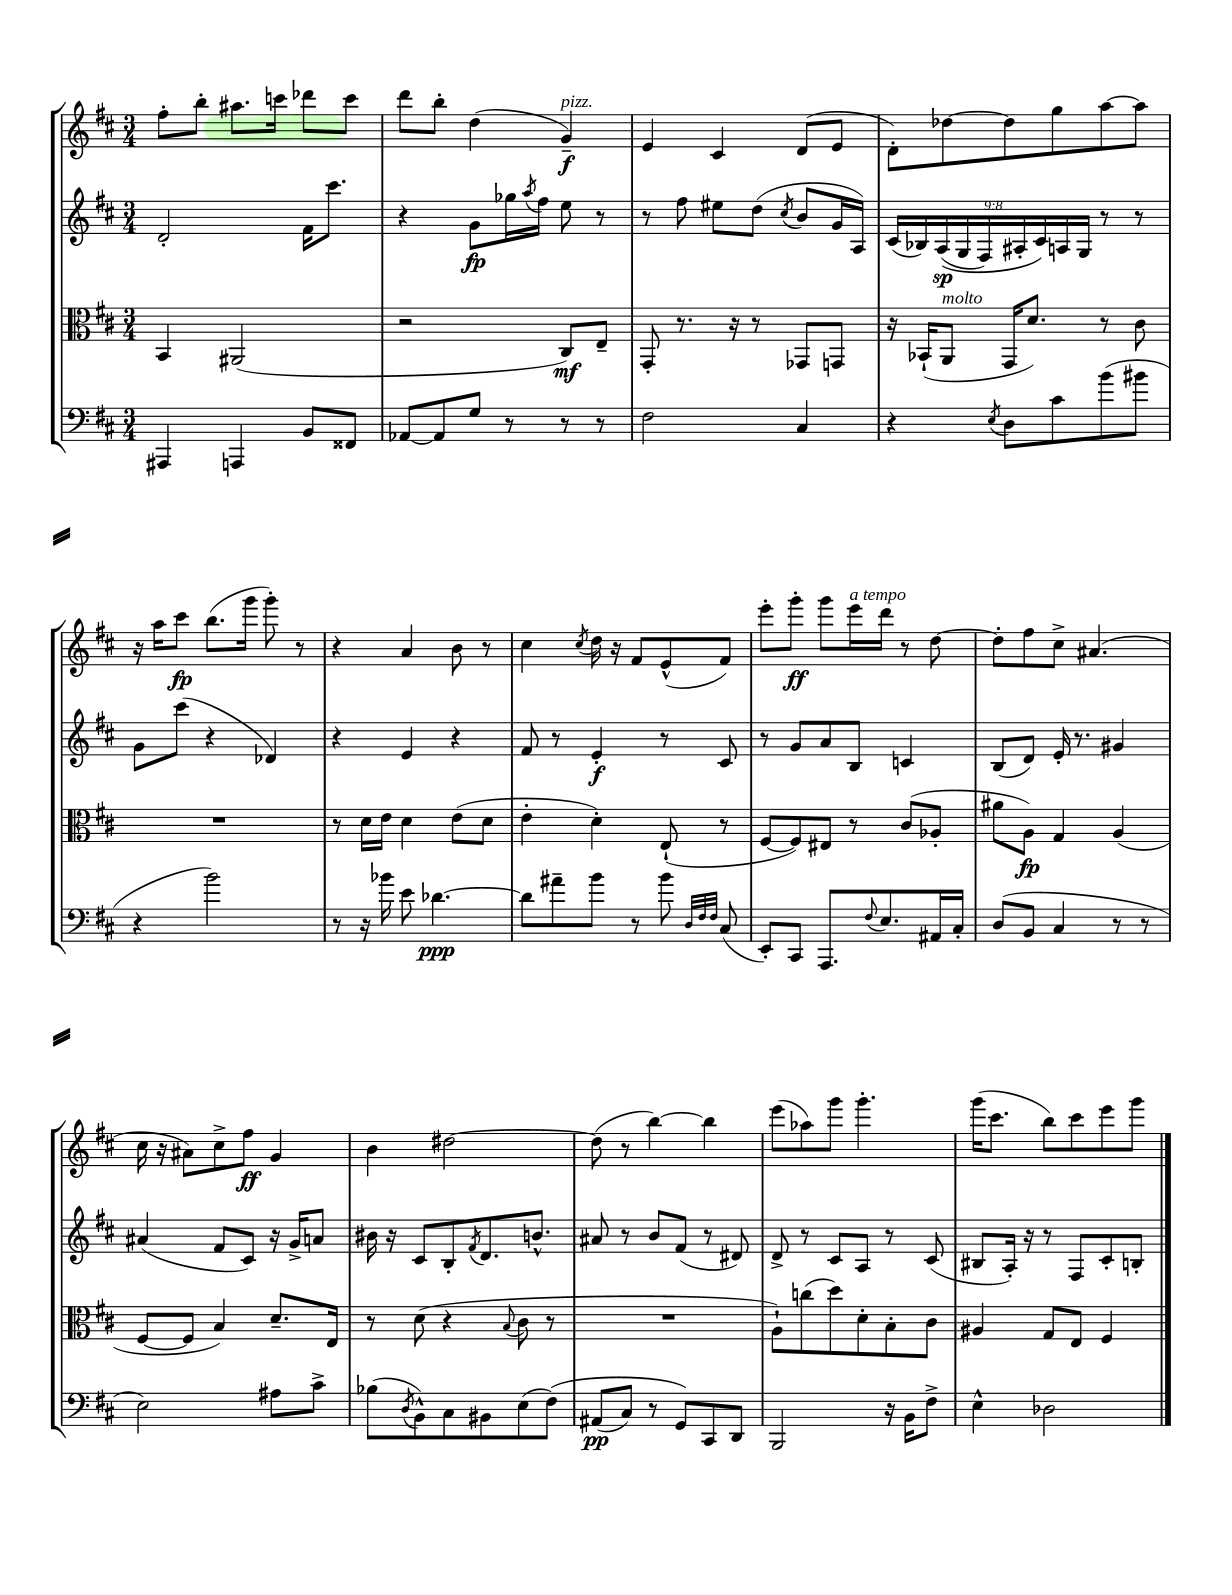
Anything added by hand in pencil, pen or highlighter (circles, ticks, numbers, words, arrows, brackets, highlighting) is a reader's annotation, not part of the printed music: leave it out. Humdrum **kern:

**kern	**kern	**kern	**kern
*staff4	*staff3	*staff2	*staff1
*clefF4	*clefC3	*clefG2	*clefG2
*k[f#c#]	*k[f#c#]	*k[f#c#]	*k[f#c#]
*M3/4	*M3/4	*M3/4	*M3/4
4AAA#/	4BB/	2d'/	8ff#'\L
.	.	.	8bb'\J
4AAA/	(2AA#/	.	8.aa#\L
.	.	.	16ccc\Jk
8BB/L	.	16f#\LK	8ddd-\L
.	.	8.ccc#\J	.
8FF##/J	.	.	8ccc\J
=	=	=	=
[8AA-/L	2r	4r	8ddd\L
8AA-/]	.	.	8bb'\J
8G/J	.	8g\L	(4dd\
8r	.	16gg-\L	.
.	.	8qaa/	.
.	.	16ff#\JJ	.
8r	8C#/L)	8ee\	4g~/)
8r	8E~/J	8r	.
=	=	=	=
2F#\	8GG'/	8r	4e/
.	8.r	8ff#\	.
.	.	8ee#\L	4c#/
.	16r	.	.
.	8r	(8dd\J	.
.	.	8qcc#/	.
4C#/	8GG-/L	8b/L	(8d/L
.	8GG/J	16g/L	8e/J
.	.	16A/JJ)	.
=	=	=	=
4r	16r	(18c#/LL	8d'\L)
.	.	18B-/)	.
.	(16BB-`/LK	.	.
.	.	&((18A/	.
.	8AA/J	.	[8dd-\
.	.	18G/	.
.	.	18F#/)	.
8qE/	.	.	.
8D\L	16GG/LK	.	8dd-\]
.	.	18A#'/	.
.	8.d/J)	.	.
.	.	18c#/&)	.
8c#\	.	.	8gg\
.	.	18A/	.
.	.	18G/JJ	.
(8b\	8r	8r	[8aa\
8b#\J	8c#\	8r	8aa\]J
=	=	=	=
4r	2.r	8g\L	16r
.	.	.	16aa\LK
.	.	(8ccc#\J	8ccc#\J
2b\)	.	4r	(8.bb\L
.	.	.	16ggg\Jk
.	.	4d-/)	8ggg'\)
.	.	.	8r
=	=	=	=
8r	8r	4r	4r
16r	16d\LL	.	.
16b-\	16e\JJ	.	.
8e\	4d\	4e/	4a/
[4.d-\	.	.	.
.	(8e\L	4r	8b\
.	8d\J	.	8r
=	=	=	=
8d-\]L	4e'\	8f#/	4cc#\
8a#~\	.	8r	.
.	.	.	8qcc#/
8b\J	4d'\)	4e'/	16dd\
.	.	.	16r
8r	.	.	8f#/L
8b\	(8E`/	8r	(8e^^/
32qqD/LLL	.	.	.
32qqF#/	.	.	.
32qqF#/JJJ	.	.	.
(8C#/	8r	8c#/	8f#/J)
=	=	=	=
8EE'/L)	[8F#/L	8r	8eee'\L
8CC#/J	8F#/])	8g/L	8ggg'\J
8.AAA/L	8E#/J	8a/	8ggg\L
.	8r	8B/J	16eee\L
8qqF#/	.	.	.
8.E/	.	.	16ddd\JJ
.	(8c#/L	4c/	8r
16AA#/L	8A-'/J	.	[8dd\
16C#'/JJ	.	.	.
=	=	=	=
(8D/L	8a#\L	(8B/L	8dd'\]L
8BB/J	8A\J)	8d/J)	8ff#\
4C#/	4G/	16e'/	8cc#^\J
.	.	8.r	.
.	.	.	(4.a#/
8r	(4A/	4g#/	.
8r	.	.	.
=	=	=	=
2E\)	[8F#/L	(4a#/	16cc#\
.	.	.	16r
.	8F#/]J	.	8a#\L)
.	4B/)	8f#/L	8cc#^\
.	.	8c#/J)	8ff#\J
8A#\L	8.d~/L	16r	4g/
.	.	16g^/LK	.
8c#^\J	.	8a/J	.
.	16E/Jk	.	.
=	=	=	=
(8B-\L	8r	16b#\	4b\
.	.	16r	.
8qD/	.	.	.
8BB^^\)	(8d\	8c#/L	.
8C#\	4r	8B'/	[2dd#\
.	.	8qf#/	.
8BB#\	.	8.d/	.
.	8qqB/	.	.
(8E\	8c#\	.	.
.	.	8.b^^/J	.
&(8F#\J)	8r	.	.
=	=	=	=
(8AA#/L	2.r	8a#/	(8dd#\]
8C#/J)	.	8r	8r
8r	.	8b/L	[4bb\)
8GG/L&)	.	(8f#/J	.
8CC#/	.	8r	4bb\]
8DD/J	.	8d#/)	.
=	=	=	=
2BBB/	8A`\L)	8d^/	(8eee\L
.	(8cc\	8r	8aa-\)
.	8dd\)	8c#/L	8ggg\J
.	8d'\	8A/J	4.ggg'\
16r	8B'\	8r	.
16BB\LK	.	.	.
8F#^\J	8c#\J	(8c#/	.
=	=	=	=
4E^^\	4A#/	8B#/L	(16ggg\LK
.	.	.	8.ccc#\J
.	.	16A'/Jk)	.
.	.	16r	.
2D-\	8G/L	8r	8bb\L)
.	8E/J	8F#/L	8ccc#\
.	4F#/	8c#'/	8eee\
.	.	8B'/J	8ggg\J
==	==	==	==
*-	*-	*-	*-
